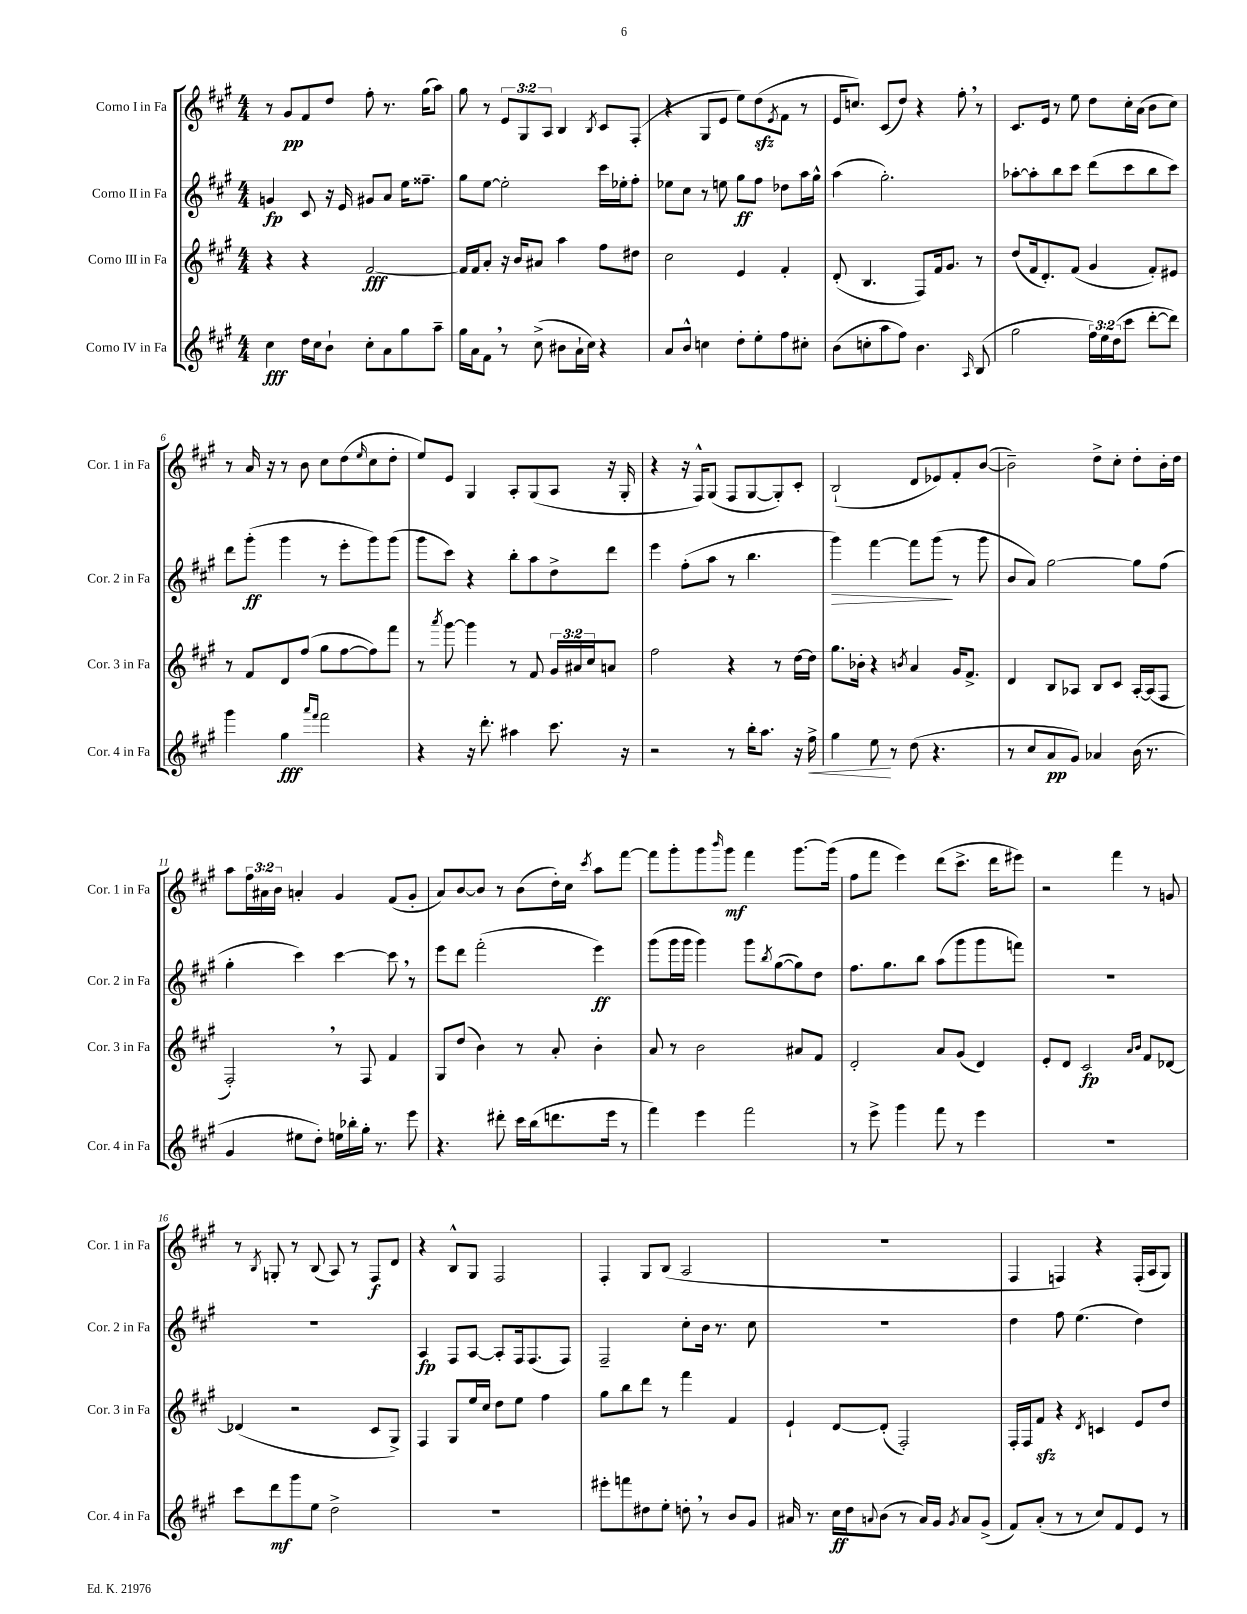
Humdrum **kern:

**kern	**kern	**kern	**kern
*staff4	*staff3	*staff2	*staff1
*clefG2	*clefG2	*clefG2	*clefG2
*k[f#c#g#]	*k[f#c#g#]	*k[f#c#g#]	*k[f#c#g#]
*M4/4	*M4/4	*M4/4	*M4/4
4cc#\	4r	4g/	8r
.	.	.	8g#/L
16dd\LL	4r	8c#/	8f#/
16cc#\J	.	.	.
8b`\J	.	16r	8dd/J
.	.	16e/	.
8cc#'\L	[2f#/	8g#/L	8ff#'\
8a\	.	8a/J	8.r
8gg#\	.	16ee\LK	.
.	.	8.ff##~\J	(16gg#\LK
8aa~\J	.	.	8aa\J)
=	=	=	=
16gg#\LL	16f#/]LL	8gg#\L	8gg#\
16a\J	16f#/J	.	.
8f#\J	8a'/J	[8ee\J	8r
8r	16r	2ee'\]	12e/L
.	16b/LK	.	.
.	.	.	12G#/
(8cc#^\	8a#/J	.	.
.	.	.	12A/J
8b#\L	4aa\	.	4B/
16a`\L	.	.	.
16cc#\JJ)	.	.	.
.	.	.	8qB/
4r	8ff#\L	16ccc#\LL	8c#/L
.	.	16ee-'\J	.
.	8dd#\J	8ff#'\J	(8F#'/J
=	=	=	=
8a/L	2cc#\	8ee-\L	4r
8b^^/J	.	8cc#\J	.
4cc\	.	8r	8G#/L
.	.	8ee\	8e/J
8dd'\L	4e/	8gg#\L	8ee\L)
8ee'\	.	8ff#\J	(8dd\
.	.	.	8qe/
8ff#\	4f#'/	8dd-\L	8f#\J
8cc#'\J	.	16aa\L	8r
.	.	16gg#^^\JJ	.
=	=	=	=
(8b\L	(8d'/	(4aa\	16e/LK
.	.	.	8.cc/J)
8cc'\	4.B/	.	.
8aa\	.	2.gg#'\)	(8c#/L
8ff#\J)	.	.	8dd/J)
4.b\	8F#/L)	.	4r
.	16f#/k	.	.
.	8.g#/J	.	.
.	.	.	8ff#'\
16qqA/	.	.	.
(8B/	8r	.	8r
=	=	=	=
2gg#\	(8dd/L	[8aa-'\L	8.c#/L
.	16f#/k	8aa-'\]	.
.	8.d'/)	.	16e/Jk
.	.	8bb\	8r
.	(8f#/J	8ccc#\J	8ee\
24ff#\LL)	4g#/	(8ddd\L	8dd\L
24ee\	.	.	.
(24dd\J	.	.	.
8ccc#\J	.	8ccc#\	16cc#'\L
.	.	.	(16a\JJ
[8ddd'\L	8f#'/L)	8bb\	8b\L
8ddd\]J)	8e#/J	8ccc#\J)	8cc#\J)
=	=	=	=
4ggg#\	8r	8ddd\L	8r
.	8f#/L	(8ggg#'\J	16a/
.	.	.	16r
4gg#\	8d/	4ggg#\	8r
.	(8ff#/J	.	8b\
16qqaaa/LL	.	.	.
16qqfff#/JJ	.	.	.
2fff#\	8gg#\L	8r	8cc#\L
.	[8ff#\	8eee'\L	(8dd\
.	.	.	16qqee/
.	8ff#\])	8ggg#\)	8cc#\
.	8fff#\J	(8ggg#\J	8dd'\J
=	=	=	=
4r	8r	8ggg#\L	8ee/L)
.	8qaaa/	.	.
.	[8ggg#\	8ccc#\J)	8e/J
16r	4ggg#\]	4r	4G#/
8.ddd'\	.	.	.
4aa#\	8r	8bb'\L	8A'/L
.	8f#/	8aa\	(8G#/
8.ccc#\	24g#/LL	8dd^\	8A/J
.	24a#/	.	.
.	24cc#/J	.	.
.	8a/J	8ddd\J	16r
16r	.	.	16G#'/
=	=	=	=
2r	2ff#\	4eee\	4r
.	.	(8ff#'\L	16r
.	.	.	16F#^^/LK)
.	.	8aa\J	(8G#/J
8r	4r	8r	8F#/L
16bb'\LK	.	4.bb\	[8G#/
8.aa\J	.	.	.
.	8r	.	8G#'/])
16r	[16dd\LL	.	8c#'/J
16ff#^\	16dd\]JJ	.	.
=	=	=	=
4gg#\	8.gg#\L	4ggg#\)	(2B`/
.	16b-'\Jk	.	.
8ee\	4r	[4fff#\	.
8r	.	.	.
.	8qb/	.	.
(8dd\	4a/	8fff#\]L	8d/L
4.r	.	(8ggg#\J	8e-/)
.	16g#/LK	8r	8f#'/
.	8.f#^/J	.	.
.	.	8ggg#\	([8b/J
=	=	=	=
8r	4d/	8b/L	2b~\])
8cc#/L	.	8a/J)	.
8a/	8B/L	[2gg#\	.
8g#/J)	8A-/J	.	.
4a-/	8B/L	.	8dd^\L
.	8c#/J	.	8cc#'\J
(16b\	[16A-'/LL	8gg#\]L	8dd'\L
8.r	(16A-/]J	.	.
.	8F#/J	(8ff#\J	16b'\L
.	.	.	16dd\JJ
=	=	=	=
4g#/	2F#'/)	4gg#'\	8aa\L
.	.	.	24ff#\L
.	.	.	24a#\
.	.	.	24b\JJ
8ee#\L	.	4ccc#\)	4a'/
8dd'\J)	.	.	.
16ee\LL	8r	[4ccc#\	4g#/
16bb-'\	.	.	.
16gg#'\JJ	8F#/	.	.
8.r	.	.	.
.	4f#/	8ccc#\]	(8f#/L
8eee\	.	8r	8g#'/J
=	=	=	=
4.r	8G#/L	8eee\L	8a/L)
.	(8dd/J	8ddd\J	[8b/
.	4b\)	(2fff#'\	8b/]J
8ddd#'\	.	.	8r
16ccc#\LL	8r	.	(8b\L
(16bb\J	.	.	.
8.ddd\	8a'/	.	16dd'\L)
.	.	.	16cc#\JJ
.	.	.	8qccc#/
.	4b'\	4eee\)	8aa\L
16eee\Jk	.	.	.
8r	.	.	[8fff#\J
=	=	=	=
4fff#\)	8a/	(8ggg#\L	8fff#\]L
.	8r	16ggg#\L	8ggg#'\
.	.	16ggg#\JJ	.
4eee\	2b\	4ggg#\)	8ggg#\
.	.	.	16qqbbb/
.	.	.	8ggg#\J
2fff#\	.	8ggg#\L	4fff#\
.	.	8qbb/	.
.	.	([8gg#\	.
.	8a#/L	8gg#\])	[8.ggg#\L
.	8f#/J	8dd\J	.
.	.	.	(16ggg#\]Jk
=	=	=	=
8r	2d'/	8.ff#\L	8ff#\L
8eee^\	.	.	8fff#\J
.	.	8.gg#\	.
4ggg#\	.	.	4eee\)
.	.	8bb\J	.
8fff#\	8a/L	(8aa\L	(8ddd\L
8r	(8g#/J	8ggg#\	8.ccc#^\J
4eee\	4d/)	8ggg#\	.
.	.	.	16ddd\LK
.	.	8fff\J)	8eee#\J)
=	=	=	=
1r	8e'/L	1r	2r
.	8d/J	.	.
.	2c#/	.	.
.	.	.	4fff#\
.	16qqa/LL	.	.
.	16qqb/JJ	.	.
.	8f#/L	.	8r
.	[8d-/J	.	8g/
=	=	=	=
8ccc#\L	(4d-/]	1r	8r
.	.	.	8qB/
8ddd\	.	.	8G'/
8ggg#\	2r	.	8r
8ee\J	.	.	(8B/
2dd^\	.	.	8A/)
.	.	.	8r
.	8c#/L	.	8F#/L
.	8G#^/J)	.	8d/J
=	=	=	=
1r	4F#/	4A/	4r
.	8G#/L	8F#/L	8B^^/L
.	16ee/L	[8A/J	8G#/J
.	16cc#/JJ	.	.
.	8dd\L	8A'/]L	2F#/
.	8ee\J	16F#/k	.
.	.	(8.F#/	.
.	4ff#\	.	.
.	.	8F#/J)	.
=	=	=	=
8eee#'\L	8gg#\L	2F#~/	4F#'/
8fff\	8bb\	.	.
8dd#\	8ddd\J	.	8G#/L
8ee'\J	8r	.	(8B/J
8dd'\	4fff#\	8cc#'\L	2A/
8r	.	16b\Jk	.
.	.	8.r	.
8b/L	4f#/	.	.
8g#/J	.	8cc#\	.
=	=	=	=
16a#/	4e`/	1r	1r
8.r	.	.	.
16cc#\LL	[8d/L	.	.
16dd\J	.	.	.
8qqa/	.	.	.
(8b\J	(8d'/]J	.	.
8r	2F#'/)	.	.
16a/LL)	.	.	.
16g#/JJ	.	.	.
8qg#/	.	.	.
8a/L	.	.	.
(8g#^/J	.	.	.
=	=	=	=
8f#/L)	16F#'/LL	4dd\	4F#/
.	16F#/J	.	.
(8a'/J	8f#/J	.	.
8r	4r	8ff#\	4F/)
8r	.	(4.ee\	.
.	8qd/	.	.
8cc#/L)	4c/	.	4r
8f#/	.	.	.
8e/J	8e/L	4dd\)	(16F'/LL
.	.	.	16A/J
8r	8dd/J	.	8G#/J)
==	==	==	==
*-	*-	*-	*-
